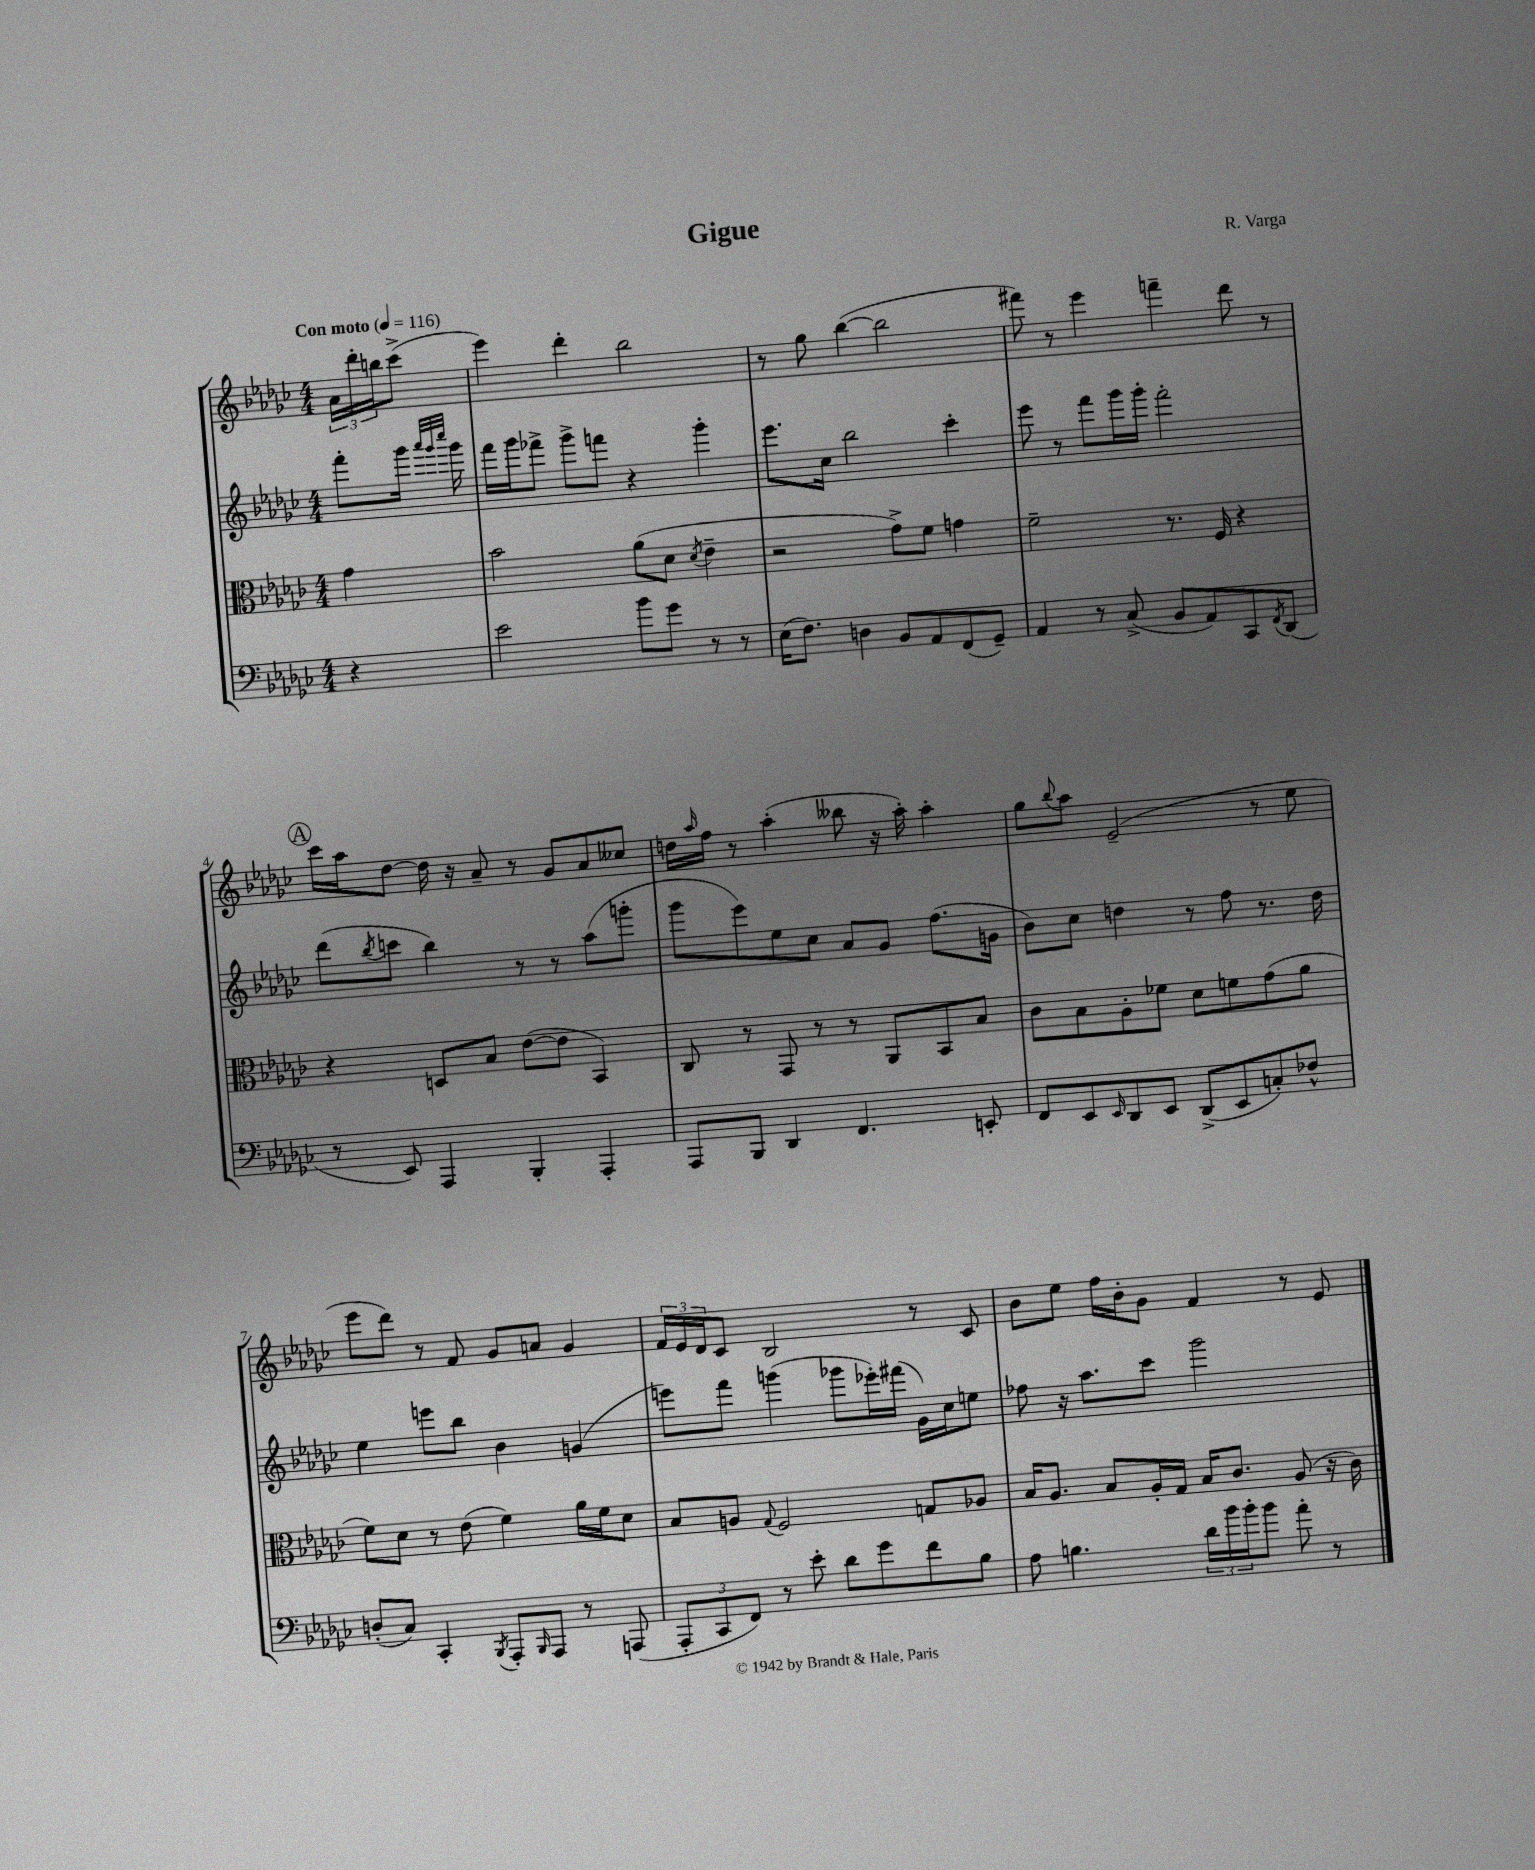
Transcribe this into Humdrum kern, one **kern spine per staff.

**kern	**kern	**kern	**kern
*part4	*part3	*part2	*part1
*staff4	*staff3	*staff2	*staff1
*clefF4	*clefC3	*clefG2	*clefG2
*k[b-e-a-d-g-c-]	*k[b-e-a-d-g-c-]	*k[b-e-a-d-g-c-]	*k[b-e-a-d-g-c-]
*M4/4	*M4/4	*M4/4	*M4/4
*MM116	*MM116	*MM116	*MM116
=	=	=	=
!	!	!	!LO:TX:a:B:t=Con moto
4r	4g-\	8fff'\L	24a-\LL
.	.	.	24ddd-'\
.	.	.	24bbn\J
.	.	16ggg-\Jk	(8ccc-^\J
.	.	32qqaaa-/LLL	.
.	.	32qqggg-/	.
.	.	32qqcccc-/JJJ	.
.	.	16ggg-\	.
=1	=1	=1	=1
2e-\	2b-\	16fff\LL	4eee-\)
.	.	16ggg-\J	.
.	.	8fff-X^\J	.
.	.	8ggg-^\L	4ddd-'\
.	.	8fffn\J	.
8b-\L	(8a-\L	4r	2bb-\
8g-\J	8d-\J	.	.
.	8qd-/	.	.
8r	4e-~\	4ggg-'\	.
8r	.	.	.
=2	=2	=2	=2
(16E-\KL	2r	8.eee-\L	8r
8.F\J)	.	.	.
.	.	.	8gg-\
.	.	16cc-\Jk	.
4Dn\	.	2bb-\	([4bb-\
8BB-/L	8g-^\L)	.	2bb-\]
8AA-/	8f\J	.	.
(8FF/	4gn\	4ccc-'\	.
8GG-~/J)	.	.	.
=3	=3	=3	=3
4AA-/	2f~\	8eee-\	8fff#X\)
.	.	8r	8r
8r	.	8fff\L	4eee-\
(8C-^/	.	16ggg-\L	.
.	.	16ggg-'\JJ	.
8BB-/L	8.r	2fff'\	4fffn~\
8AA-/)	.	.	.
.	16F/	.	.
8CC-/	4r	.	8ddd-\
8qFF/	.	.	.
(8DD-/J	.	.	8r
!!LO:LB:g=z
!!LO:REH:place=s1:t=A
=4	=4	=4	=4
8r	4r	(8ddd-\L	16ccc-\LL
.	.	.	16aa-\J
.	.	8qbb-/	.
8EE-/)	.	8cccn\J	[8dd-\J
4AAA-/	8Dn/L	4bb-\)	16dd-\]
.	.	.	16r
.	8B-/J	.	8a-~/
4BBB-'/	([8e-\L	8r	8r
.	8e-\J]	8r	8g-/L
4AAA-'/	4BB-/)	(8aa-\L	8a-/
.	.	8gggn'\J	8cc--X/J
=5	=5	=5	=5
8AAA-/L	8C-/	8ggg-\L	16ddn\LL
.	.	.	16qqaa-/
.	.	.	16ff\JJ
8BBB-/J	8r	8eee-\)	8r
4DD-/	8GG-/	8ee-\	(4aa-'\
.	8r	8cc-\J	.
4.FF/	8r	8a-/L	8bb--X\
.	8AA-/L	8g-/J	16r
.	.	.	16aa-'\)
.	8BB-/	(8.ff\L	4aa-'\
8EEn'/	8B-/J	.	.
.	.	16gn\Jk	.
=6	=6	=6	=6
8FF/L	8c-\L	8b-\L)	8gg-\L
.	.	.	8qqbb-/
8EE-/	8B-\	8cc-\J	8aa-\J
16qqEE-/	.	.	.
8DD-/	8A-'\	4ddn\	(2e-~/
8EE-/J	8f-X\J	.	.
(8DD-^/L	8d-\L	8r	.
8EE-/	8fn\	8ff\	.
8Cn'/)	(8g-\	8.r	8r
8F-X^^/J	8a-\J	.	8ee-\
.	.	16dd\	.
!!LO:LB:g=z
=7	=7	=7	=7
(8Dn'/L	8f\L)	4ee-\	8eee-\L
8C-/J)	8d-\J	.	8ddd-\J)
4CC-'/	8r	8eeen\L	8r
.	(8e-\	8bb-\J	8f/
8qBBB-/	.	.	.
8AAA-'/L	4f\)	4b-\	8g-/L
16qqBBB-/	.	.	.
8AAA-/J	.	.	8an/J
8r	16a-\LL	(4gn/	4g-/
.	16f\J	.	.
(8AAAn/	8d-\J	.	.
=8	=8	=8	=8
12AAA-'/L	8B-/L	8eeen\L)	24f/LL
.	.	.	24e-/
12CC-/	.	.	24d-/J
.	8An/J	8fff\J	8c-/J
12FF/J)	.	.	.
.	8qqG-/	.	.
8r	2F/	(4gggn\	2B-/
8e-'\	.	.	.
8d-\L	.	8ggg-X\L	.
8g-\	.	16eee-X'\L)	.
.	.	(16fff#X\JJ	.
8f\	8Gn/L	16g-\LL)	8r
.	.	16cc-\J	.
8B-\J	8A-X/J	8een\J	8c-/
=9	=9	=9	=9
8A-\	16B-/KL	8ff-X\	8b-\L
.	8.A-/J	.	.
4.Bn\	.	16r	8ee-\J
.	.	8.aa-\L	.
.	8B-/L	.	16ff\LL
.	.	.	16b-'\J
.	16A-'/L	8ccc-\J	8g-\J
.	16G-/JJ	.	.
24d-\LL	16B-/KL	2ggg-\	4f/
24b-\	.	.	.
.	8.c-/J	.	.
24b-'\J	.	.	.
8b-\J	.	.	.
8a-'\	(8A-/	.	8r
8r	16r	.	8e-/
.	16c-\)	.	.
==	==	==	==
*-	*-	*-	*-
